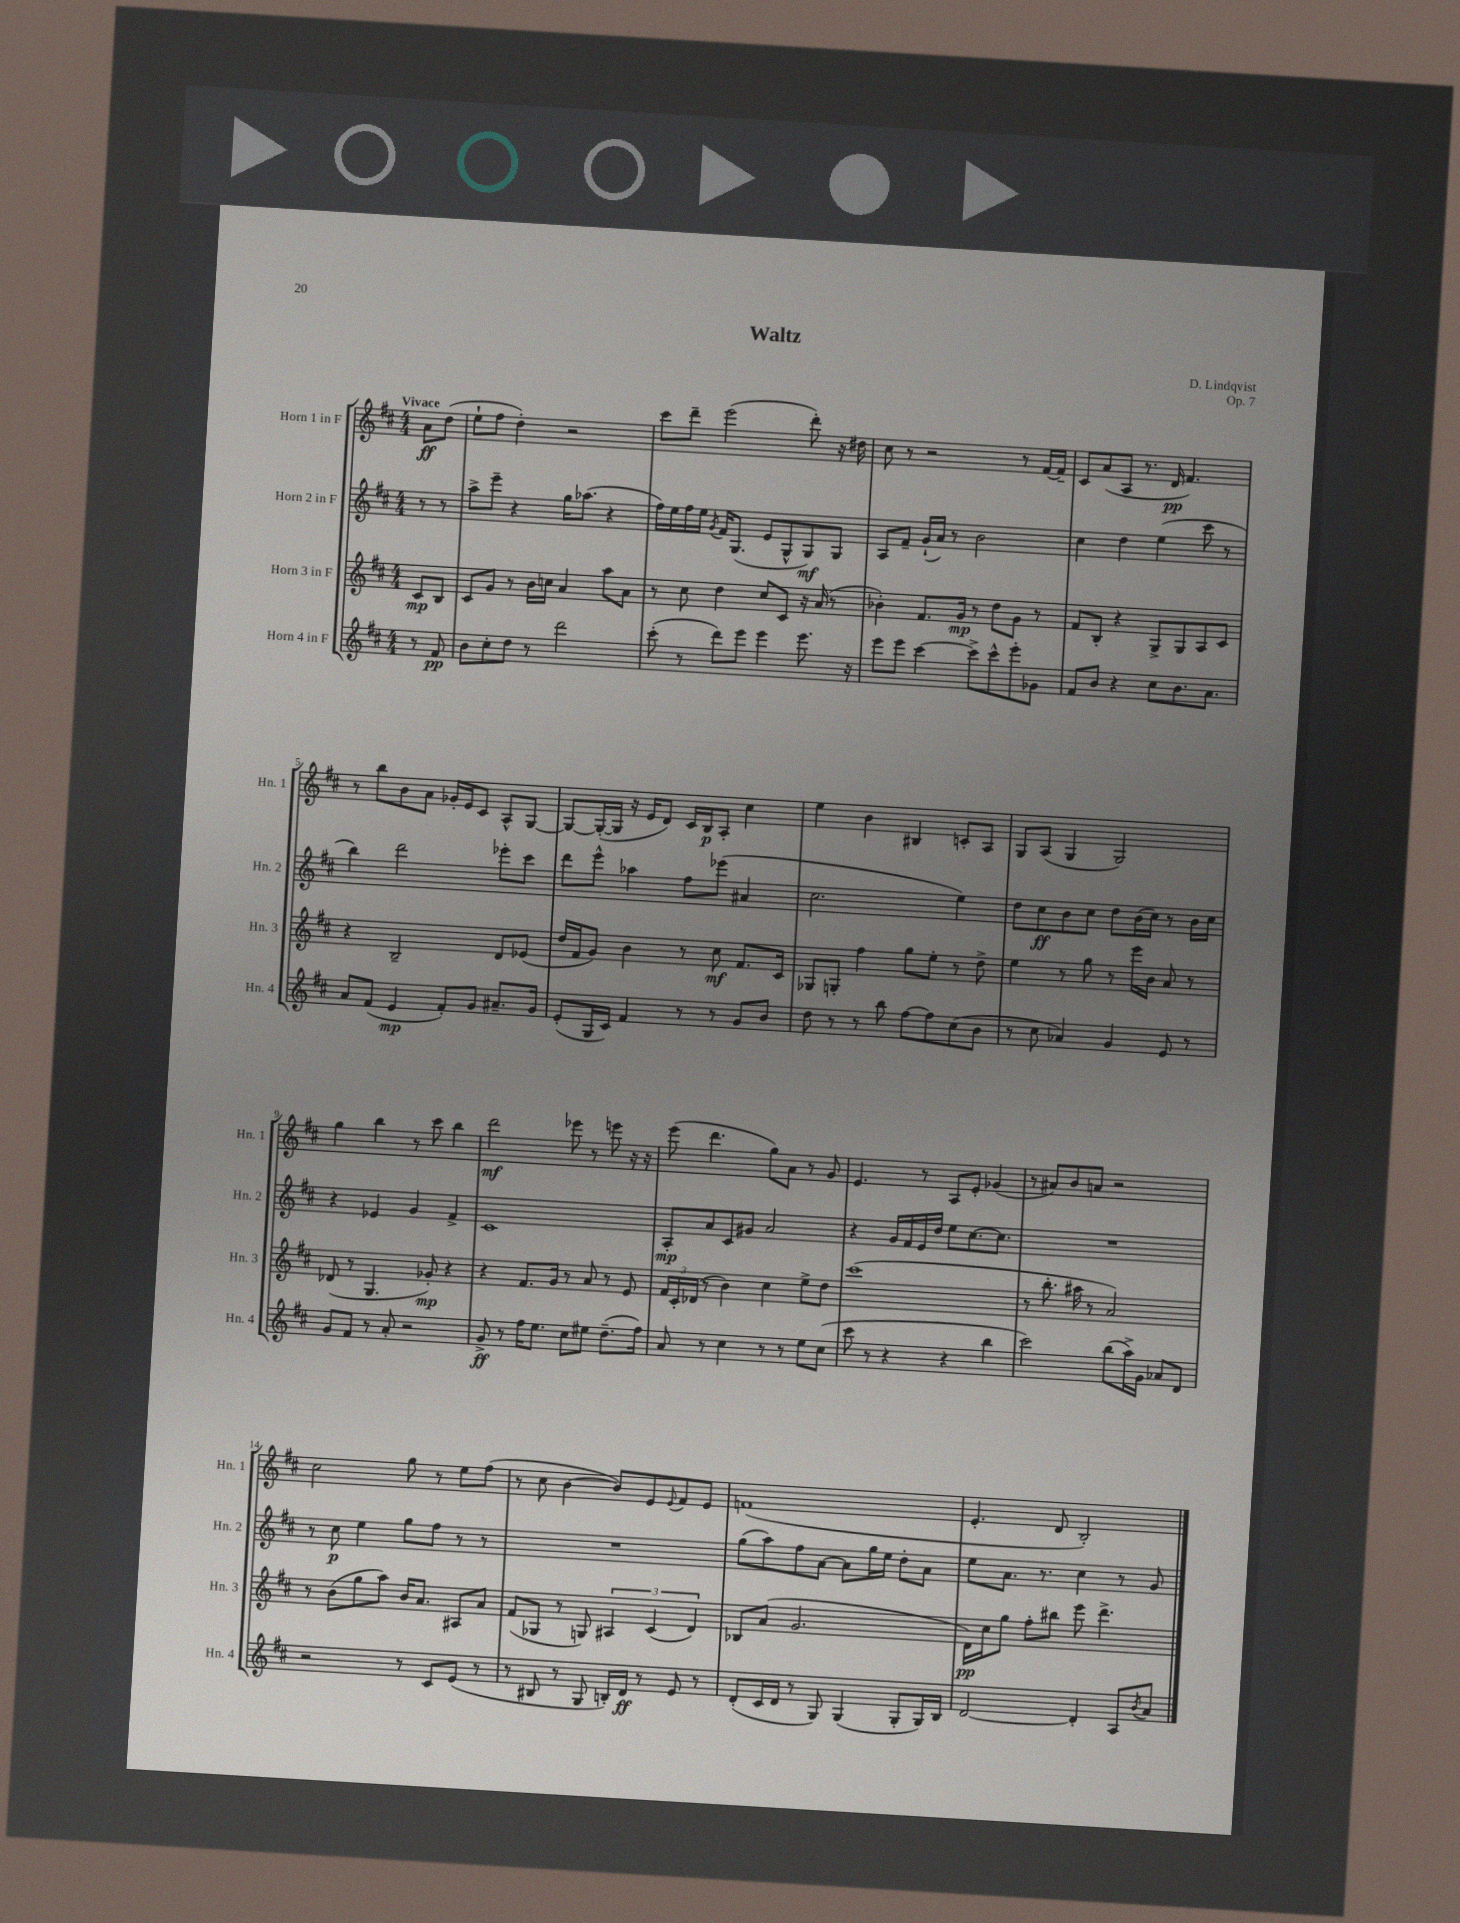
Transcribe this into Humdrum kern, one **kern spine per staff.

**kern	**dynam	**kern	**dynam	**kern	**dynam	**kern	**dynam
*part4	*part4	*part3	*part3	*part2	*part2	*part1	*part1
*staff4	*staff4	*staff3	*staff3	*staff2	*staff2	*staff1	*staff1
*I"Horn 4 in F	*	*I"Horn 3 in F	*	*I"Horn 2 in F	*	*I"Horn 1 in F	*
*I'Hn. 4	*	*I'Hn. 3	*	*I'Hn. 2	*	*I'Hn. 1	*
*clefG2	*	*clefG2	*	*clefG2	*	*clefG2	*
*k[f#c#]	*	*k[f#c#]	*	*k[f#c#]	*	*k[f#c#]	*
*M4/4	*	*M4/4	*	*M4/4	*	*M4/4	*
=	=	=	=	=	=	=	=
!	!	!	!	!	!	!LO:TX:a:B:t=Vivace	!
8r	.	8c#/L	mp	8r	.	8a\L	ff
8f#/	pp	8B/J	.	8r	.	(8dd\J	.
=1	=1	=1	=1	=1	=1	=1	=1
8b\L	.	8c#/L	.	8aa^\L	.	8ee`\L	.
8cc#'\	.	8g/J	.	8eee~\J	.	8ff#\J	.
8dd\J	.	8r	.	4r	.	4dd'\)	.
8r	.	16b\LL	.	.	.	.	.
.	.	16ccn\JJ	.	.	.	.	.
2ddd\	.	4a/	.	16gg\KL	.	2r	.
.	.	.	.	(8.aa-X\J	.	.	.
.	.	8aa\L	.	4r	.	.	.
.	.	8a\J	.	.	.	.	.
=2	=2	=2	=2	=2	=2	=2	=2
(8ccc#'\	.	8r	.	16ff#\LL)	.	8ccc#\L	.
.	.	.	.	16ee\	.	.	.
8r	.	8cc#\	.	16ff#\	.	8ddd~\J	.
.	.	.	.	16ee\JJ	.	.	.
.	.	.	.	8qg/	.	.	.
8ddd\L)	.	4dd\	.	16f#/KL	.	(2eee\	.
.	.	.	.	(8.G/J	.	.	.
8eee\J	.	.	.	.	.	.	.
4eee\	.	8cc#/L	.	8e/L	.	.	.
.	.	8c#/J	.	8G^^/	.	.	.
8.eee\	.	16r	.	8G/)	mf	8ddd'\)	.
.	.	(16a/	.	.	.	.	.
.	.	8r	.	8G/J	.	16r	.
16r	.	.	.	.	.	16dd#X\	.
=3	=3	=3	=3	=3	=3	=3	=3
8eee\L	.	4b-X'\)	.	8A/L	.	8cc#\	.
8eee\J	.	.	.	8f#~/J	.	8r	.
[4ccc#\	.	8.f#/L	.	(16g`/LL	.	2r	.
.	.	.	.	16a/JJ)	.	.	.
.	.	.	.	8r	.	.	.
.	.	16g/Jk	mp	.	.	.	.
8ccc#^\L]	.	8r	.	2b\	.	.	.
8ccc#^^\	.	8dd\L	.	.	.	.	.
8eee'\	.	8g\J	.	.	.	8r	.
8g-X\J	.	8r	.	.	.	[16f#/LL	.
.	.	.	.	.	.	16f#~/JJ]	.
=4	=4	=4	=4	=4	=4	=4	=4
8f#/L	.	8f#/L	.	4cc#\	.	8c#/L	.
8b/J	.	8B'/J	.	.	.	(8a/	.
4r	.	4r	.	4dd\	.	8A/J	.
.	.	.	.	.	.	8.r	.
8cc#\L	.	8G^/L	.	(4ee\	.	.	.
.	.	.	.	.	.	16d/	pp
8.b\	.	8G/	.	.	.	4.f#/)	.
.	.	8A/	.	8ccc#\	.	.	.
8.a\J	.	.	.	.	.	.	.
.	.	8c#/J	.	8r	.	.	.
!!LO:LB:g=z
=5	=5	=5	=5	=5	=5	=5	=5
8a/L	.	4r	.	4bb\)	.	8r	.
(8f#/J	.	.	.	.	.	8bb\L	.
4e/	mp	2B~/	.	2ddd\	.	8b\	.
.	.	.	.	.	.	8a\J	.
8f#'/L)	.	.	.	.	.	16g-X'/LL	.
.	.	.	.	.	.	16e/J	.
8g/J	.	.	.	.	.	8c#/J	.
8.a#X~/L	.	8d/L	.	8eee-X'\L	.	8A^^/L	.
.	.	(8e-X/J	.	8ccc#\J	.	[8G/J	.
16g/Jk	.	.	.	.	.	.	.
=6	=6	=6	=6	=6	=6	=6	=6
(8e'/L	.	16dd/LL	.	8ddd\L	.	8G/L_	.
.	.	16f#/J	.	.	.	.	.
16G/L	.	8g/J)	.	8eee^^\J	.	(16G'/L_	.
16c#/JJ)	.	.	.	.	.	16G/JJ]	.
4f#/	.	4b\	.	4aa-X\	.	16r	.
.	.	.	.	.	.	16e/KL	.
.	.	.	.	.	.	8d/J)	.
8r	.	8r	.	8ff#\L	.	16c#/LL	.
.	.	.	.	.	.	16B/J	p
8r	.	8cc#\	mf	(8eee-X\J	.	8A'/J	.
8g/L	.	8.f#/L	.	4a#X/	.	4cc#\	.
8b/J	.	.	.	.	.	.	.
.	.	16c#/Jk	.	.	.	.	.
=7	=7	=7	=7	=7	=7	=7	=7
8dd\	.	8G-X/L	.	2.cc#\	.	4ee\	.
8r	.	8Gn'/J	.	.	.	.	.
8r	.	4ff#\	.	.	.	4b\	.
8bb\	.	.	.	.	.	.	.
[8ff#\L	.	8gg\L	.	.	.	4B#X/	.
8ff#\]	.	8ee'\J	.	.	.	.	.
(8cc#\	.	8r	.	4ee\)	.	8cn'/L	.
8b\J	.	8dd^\	.	.	.	8A/J	.
=8	=8	=8	=8	=8	=8	=8	=8
8r	.	4ee\	.	8dd\L	.	8G/L	.
8cc#\	.	.	.	8cc#\	ff	(8A/J	.
4a-X/)	.	8r	.	8b\	.	4G/	.
.	.	8gg\	.	8cc#\J	.	.	.
4g/	.	8r	.	8dd\L	.	2G/)	.
.	.	16eee\LL	.	(16b\L	.	.	.
.	.	16b\JJ	.	16cc#\JJ)	.	.	.
8e/	.	8a/	.	8r	.	.	.
8r	.	8r	.	16b\LL	.	.	.
.	.	.	.	16cc#\JJ	.	.	.
!!LO:LB:g=z
=9	=9	=9	=9	=9	=9	=9	=9
8g/L	.	(8d-X/	.	4r	.	4gg\	.
8f#/J	.	8r	.	.	.	.	.
8r	.	4.G/	.	4e-X/	.	4bb\	.
8a'/	.	.	.	.	.	.	.
2r	.	.	.	4g/	.	8r	.
.	.	8g-X'/)	mp	.	.	8ccc#\	.
.	.	4r	.	4f#^/	.	4bb\	.
=10	=10	=10	=10	=10	=10	=10	=10
8g^/	ff	4r	.	1c#	.	2ddd\	mf
8r	.	.	.	.	.	.	.
16ff#\KL	.	8.f#/L	.	.	.	.	.
8.ee\J	.	.	.	.	.	.	.
.	.	16g/Jk	.	.	.	.	.
8cc#\L	.	8r	.	.	.	8eee-X\	.
8ee#X\J	.	8a/	.	.	.	8r	.
(8.dd~\L	.	8r	.	.	.	8eeen\	.
.	.	8e/	.	.	.	16r	.
16ff#\Jk)	.	.	.	.	.	16r	.
=11	=11	=11	=11	=11	=11	=11	=11
8a/	.	24f#/LL	.	8A'/L	mp	(8eee\	.
.	.	24c#'/	.	.	.	.	.
.	.	(24d-X/JJ	.	.	.	.	.
8r	.	8r	.	8a/	.	4.ddd\	.
4cc#\	.	4b\)	.	8c#/	.	.	.
.	.	.	.	8g#X/J	.	.	.
8r	.	4cc#\	.	2a/	.	8gg\L)	.
8r	.	.	.	.	.	8a\J	.
8ee\L	.	8ee^\L	.	.	.	8r	.
(8cc#\J	.	8dd\J	.	.	.	8g/	.
=12	=12	=12	=12	=12	=12	=12	=12
8ccc#\	.	(1ccc#	.	4r	.	4.e/	.
8r	.	.	.	.	.	.	.
4r	.	.	.	16g/LL	.	.	.
.	.	.	.	16f#/	.	.	.
.	.	.	.	16e/	.	8r	.
.	.	.	.	16dd/JJ	.	.	.
4r	.	.	.	8ee\L	.	8A/L	.
.	.	.	.	[8.cc#\	.	8e'/J	.
4bb\	.	.	.	.	.	(4g-X/	.
.	.	.	.	8.cc#\J]	.	.	.
=13	=13	=13	=13	=13	=13	=13	=13
2ccc#\)	.	8r	.	1r	.	8r	.
.	.	8.bb'\	.	.	.	8a#X/L)	.
.	.	.	.	.	.	8b/	.
.	.	16aa#X\	.	.	.	.	.
.	.	8r	.	.	.	8an/J	.
(8bb\L	.	2a/)	.	.	.	2r	.
16aa^\L)	.	.	.	.	.	.	.
16g\JJ	.	.	.	.	.	.	.
8a-X/L	.	.	.	.	.	.	.
8d/J	.	.	.	.	.	.	.
!!LO:LB:g=z
=14	=14	=14	=14	=14	=14	=14	=14
2r	.	8r	.	8r	.	2cc#\	.
.	.	(8b\L	.	8cc#\	p	.	.
.	.	8gg\	.	4ee\	.	.	.
.	.	8aa\J)	.	.	.	.	.
8r	.	16b/KL	.	8gg\L	.	8gg\	.
.	.	8.a/J	.	.	.	.	.
8c#/L	.	.	.	8ff#\J	.	8r	.
(8e/J	.	8A#X/L	.	8r	.	8ee\L	.
8r	.	8a/J	.	8r	.	(8ff#\J	.
=15	=15	=15	=15	=15	=15	=15	=15
8r	.	(8f#/L	.	1r	.	8r	.
8B#X/	.	8G-X/J	.	.	.	8cc#\	.
8r	.	8r	.	.	.	[4b\	.
8G/	.	8Gn/)	.	.	.	.	.
16Bn'/LL)	.	6A#X/	.	.	.	8b/L])	.
16d/JJ	ff	.	.	.	.	.	.
8r	.	.	.	.	.	8e/	.
.	.	(6c#/	.	.	.	.	.
.	.	.	.	.	.	8qqe/	.
8e/	.	.	.	.	.	8f#/	.
.	.	6d/)	.	.	.	.	.
8r	.	.	.	.	.	8e/J	.
=16	=16	=16	=16	=16	=16	=16	=16
(8d'/L	.	8B-X/L	.	(8gg\L	.	(1fn	.
16c#/L	.	(8a/J	.	8aa\)	.	.	.
16d/JJ	.	.	.	.	.	.	.
8r	.	2.g/	.	8ff#\	.	.	.
8G/)	.	.	.	[8a\J	.	.	.
(4G/	.	.	.	8a\L]	.	.	.
.	.	.	.	16gg\L	.	.	.
.	.	.	.	16ee\JJ	.	.	.
8G'/L	.	.	.	8dd'\L	.	.	.
16G/L)	.	.	.	8a\J	.	.	.
16B/JJ	.	.	.	.	.	.	.
=17	=17	=17	=17	=17	=17	=17	=17
[2d/	.	16d\LL)	pp	8ee\L	.	4.e'/	.
.	.	16cc#\J	.	.	.	.	.
.	.	8gg\J	.	8.a\J	.	.	.
.	.	8ff#'\L	.	.	.	.	.
.	.	.	.	8.r	.	.	.
.	.	8bb#X\J	.	.	.	8d/	.
4d'/]	.	8eee\	.	4cc#\	.	2B'/)	.
.	.	4.ddd^\	.	.	.	.	.
8A/L	.	.	.	8r	.	.	.
8qb/	.	.	.	.	.	.	.
8a/J	.	.	.	8g/	.	.	.
==	==	==	==	==	==	==	==
*-	*-	*-	*-	*-	*-	*-	*-
